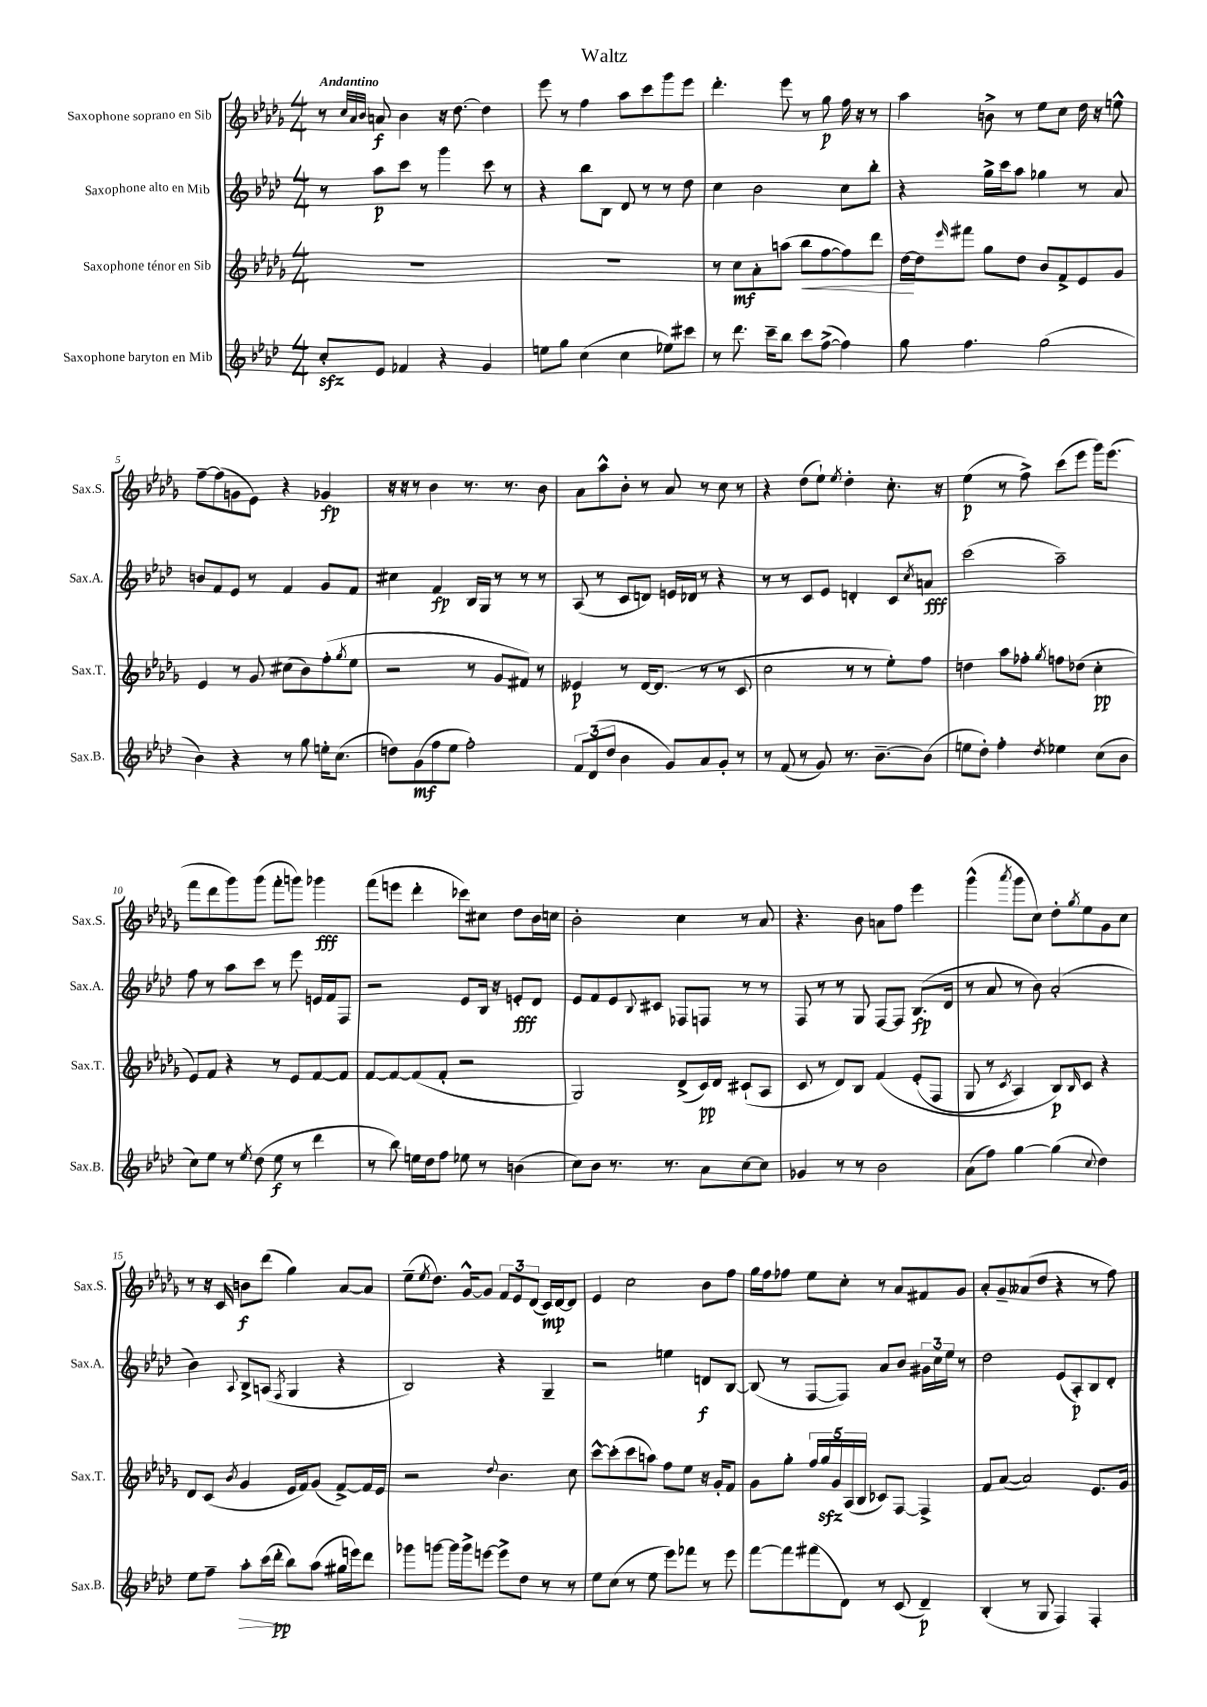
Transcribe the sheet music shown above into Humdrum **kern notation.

**kern	**dynam	**kern	**dynam	**kern	**dynam	**kern	**dynam
*part4	*part4	*part3	*part3	*part2	*part2	*part1	*part1
*staff4	*staff4	*staff3	*staff3	*staff2	*staff2	*staff1	*staff1
*I"Saxophone baryton en Mib	*	*I"Saxophone ténor en Sib	*	*I"Saxophone alto en Mib	*	*I"Saxophone soprano en Sib	*
*I'Sax.B.	*	*I'Sax.T.	*	*I'Sax.A.	*	*I'Sax.S.	*
*clefG2	*	*clefG2	*	*clefG2	*	*clefG2	*
*k[b-e-a-d-]	*	*k[b-e-a-d-g-]	*	*k[b-e-a-d-]	*	*k[b-e-a-d-g-]	*
*M4/4	*	*M4/4	*	*M4/4	*	*M4/4	*
=1	=1	=1	=1	=1	=1	=1	=1
!	!	!	!	!	!	!LO:TX:a:B:t=Andantino	!
8cczz'/L	.	1r	.	8r	.	8r	.
.	.	.	.	.	.	32qqcc/LLL	.
.	.	.	.	.	.	32qqa-/	.
.	.	.	.	.	.	32qqb-/JJJ	.
8e-/J	.	.	.	8aa-\L	p	8an/	f
4f-X/	.	.	.	8ccc\J	.	4b-\	.
.	.	.	.	8r	.	.	.
4r	.	.	.	4ggg\	.	16r	.
.	.	.	.	.	.	[8.dd-\	.
4g/	.	.	.	8ccc\	.	4dd-\]	.
.	.	.	.	8r	.	.	.
=2	=2	=2	=2	=2	=2	=2	=2
8een\L	.	1r	.	4r	.	8eee-\	.
8gg\J	.	.	.	.	.	8r	.
(4cc\	.	.	.	8bb-\L	.	4ff\	.
.	.	.	.	8B-\J	.	.	.
4cc\	.	.	.	8d-/	.	8aa-\L	.
.	.	.	.	8r	.	8ccc\	.
8ee-X\L)	.	.	.	8r	.	8ggg-\	.
8ccc#X\J	.	.	.	8dd-\	.	8eee-\J	.
=3	=3	=3	=3	=3	=3	=3	=3
8r	.	8r	.	4cc\	.	4.ddd-'\	.
8.ddd-\	.	8cc\L	mf	.	.	.	.
.	.	8a-'\	.	2b-\	.	.	.
16ccc~\KL	.	.	.	.	.	.	.
8bb-\J	.	(8aan\J	.	.	.	8eee-\	.
!	!	!	!LO:HP:b	!	!	!	!
8ccc\L	.	8bb-\L	<	.	.	8r	.
([8ff^\J	.	[8ff\	.	.	.	8gg-\	p
4ff\])	.	8ff\])	.	8cc\L	.	16ff\	.
.	.	.	.	.	.	16r	.
.	.	8ddd-\J	.	8bb-'\J	.	8r	.
=4	=4	=4	=4	=4	=4	=4	=4
8gg\	.	[16dd-\LL	.	4r	.	4aa-\	.
.	.	16dd-\J]	[	.	.	.	.
.	.	16qqeee-/	.	.	.	.	.
4.ff\	.	8fff#X\J	.	.	.	.	.
.	.	8gg-\L	.	16gg^\LL	.	8bn^\	.
.	.	.	.	16ccc\J	.	.	.
.	.	8dd-\J	.	8aa-\J	.	8r	.
(2gg\	.	8b-/L	.	4gg-X\	.	8ee-\L	.
.	.	8f^/	.	.	.	8cc\J	.
.	.	8e-/	.	8r	.	16dd-\	.
.	.	.	.	.	.	16r	.
.	.	8g-/J	.	8a-/	.	8een^^\	.
!!LO:LB:g=z
=5	=5	=5	=5	=5	=5	=5	=5
4b-\)	.	4e-/	.	8bn/L	.	[8ff~\L	.
.	.	.	.	8f/	.	(8ff\]	.
4r	.	8r	.	8e-/J	.	8gn\	.
.	.	8g-/	.	8r	.	8e-\J)	.
8r	.	(8cc#X\L	.	4f/	.	4r	.
8gg\	.	8b-\)	.	.	.	.	.
16een'\KL	.	(8ff'\	.	8g/L	.	4g-X/	fp
(8.cc\J	.	.	.	.	.	.	.
.	.	8qgg-/	.	.	.	.	.
.	.	8ee-\J	.	8f/J	.	.	.
=6	=6	=6	=6	=6	=6	=6	=6
8ddn\L)	.	2r	.	4cc#X\	.	16r	.
.	.	.	.	.	.	16r	.
(8g\	mf	.	.	.	.	8r	.
8ff\	.	.	.	4f/	fp	4b-\	.
8ee-\J	.	.	.	.	.	.	.
2ff'\)	.	8r	.	16B-/LL	.	8.r	.
.	.	.	.	16G/JJ	.	.	.
.	.	8g-/L	.	8r	.	.	.
.	.	.	.	.	.	8.r	.
.	.	8f#X/J)	.	8r	.	.	.
.	.	8r	.	8r	.	8b-\	.
=7	=7	=7	=7	=7	=7	=7	=7
12f/L	.	4e--X/	p	(8A-/	.	8a-\L	.
(12d-/	.	.	.	.	.	.	.
.	.	.	.	8r	.	8aa-^^\	.
12dd-/J	.	.	.	.	.	.	.
4b-\	.	8r	.	8c/L	.	8b-'\J	.
.	.	[16d-/KL	.	8dn/J)	.	8r	.
.	.	(8.d-/J]	.	.	.	.	.
8g/L)	.	.	.	16en/LL	.	8a-/	.
.	.	.	.	16d-X/JJ	.	.	.
8a-/	.	8r	.	8r	.	8r	.
8g'/J	.	8r	.	4r	.	8cc\	.
8r	.	8c/	.	.	.	8r	.
=8	=8	=8	=8	=8	=8	=8	=8
8r	.	2cc\	.	8r	.	4r	.
(8f/	.	.	.	8r	.	.	.
8r	.	.	.	8c/L	.	(8dd-\L	.
8g/)	.	.	.	8e-/J	.	8ee-`\J)	.
.	.	.	.	.	.	8qee-/	.
8.r	.	8r	.	4dn'/	.	4dd-'\	.
.	.	8r	.	.	.	.	.
[8.b-~\L	.	.	.	.	.	.	.
.	.	8ee-'\L)	.	8c/L	.	8.cc'\	.
.	.	.	.	8qcc/	.	.	.
(8b-\J]	.	8ff\J	.	8an/J	fff	.	.
.	.	.	.	.	.	16r	.
=9	=9	=9	=9	=9	=9	=9	=9
8een\L	.	4ddn\	.	(2ccc\	.	(4ee-\	p
8dd-'\J)	.	.	.	.	.	.	.
4ff'\	.	8aa-\L	.	.	.	8r	.
.	.	8ff-X'\J	.	.	.	8ff^\)	.
8qdd-/	.	8qgg-/	.	.	.	.	.
4ee-X\	.	8ffn\L	.	2aa-~\)	.	(8ccc\L	.
.	.	(8dd-X\J	.	.	.	8eee-\J	.
(8cc\L	.	4cc'\	pp	.	.	16ggg-\KL)	.
.	.	.	.	.	.	(8.eee-\J	.
8b-\J	.	.	.	.	.	.	.
!!LO:LB:g=z
=10	=10	=10	=10	=10	=10	=10	=10
8cc\L)	.	8e-/L)	.	8ff\	.	8fff\L	.
8ee-\J	.	8f/J	.	8r	.	8ddd-\	.
8r	.	4r	.	8aa-\L	.	8ggg-\)	.
8qee-/	.	.	.	.	.	.	.
(8dd-\	.	.	.	8ccc\J	.	(8ggg-\J	.
8ee-\	f	8r	.	8r	.	8fff'\L	.
8r	.	8e-/L	.	8eee-\	.	8gggn\J)	.
4ddd-\	.	[8f/	.	16en/LL	.	4ggg-X\	fff
.	.	.	.	16f/J	.	.	.
.	.	8f/J]	.	8F/J	.	.	.
=11	=11	=11	=11	=11	=11	=11	=11
8r	.	[8f/L	.	2r	.	(8fff\L	.
8bb-\)	.	8f/_	.	.	.	8eeen\J	.
16een\LL	.	(8f/]	.	.	.	4ddd-'\	.
16dd-\J	.	.	.	.	.	.	.
8ff\J	.	8f'/J	.	.	.	.	.
8ee-X\	.	2r	.	8e-/L	.	8ccc-X\L)	.
8r	.	.	.	16B-/Jk	.	8cc#X\J	.
.	.	.	.	16r	.	.	.
(4bn\	.	.	.	8en'/L	fff	8dd-\L	.
.	.	.	.	8d-/J	.	16b-\L	.
.	.	.	.	.	.	16ccn\JJ	.
=12	=12	=12	=12	=12	=12	=12	=12
8cc\L)	.	2G-/)	.	8e-/L	.	2b-'\	.
8b-\J	.	.	.	8f/	.	.	.
8.r	.	.	.	8e-/	.	.	.
.	.	.	.	8qqB-/	.	.	.
.	.	.	.	8c#X/J	.	.	.
8.r	.	.	.	.	.	.	.
.	.	(8d-^/L	.	8F-X/L	.	4cc\	.
8a-\L	.	16c/L)	pp	8Fn/J	.	.	.
.	.	16d-/JJ	.	.	.	.	.
[8cc\	.	(8c#X`/L	.	8r	.	8r	.
8cc\J]	.	8A-/J	.	8r	.	8a-/	.
=13	=13	=13	=13	=13	=13	=13	=13
4g-X/	.	8c/	.	8F/	.	4.r	.
.	.	8r	.	8r	.	.	.
8r	.	8d-/L)	.	8r	.	.	.
8r	.	8B-/J	.	8G/	.	8b-\	.
2b-\	.	(4f/	.	[8F/L	.	8an\L	.
.	.	.	.	8F/J]	.	8ff\J	.
.	.	(8e-'/L	.	(8.B-/L	fp	4eee-\	.
.	.	8F/J	.	.	.	.	.
.	.	.	.	16d-/Jk	.	.	.
=14	=14	=14	=14	=14	=14	=14	=14
(8a-\L	.	8G-/	.	8r	.	(4ggg-^^\	.
8ff\J)	.	8r	.	8a-/	.	.	.
.	.	8qc/	.	.	.	8qaaa-/	.
[4gg\	.	4A-/)	.	8r	.	8ggg-\L	.
.	.	.	.	8b-\)	.	8cc\J)	.
(4gg\]	.	8B-/L)	p	(2a-'/	.	8dd-'\L	.
.	.	16qqB-/	.	.	.	8qgg-/	.
.	.	8c/J	.	.	.	8ee-\	.
8qqcc/	.	.	.	.	.	.	.
4dd-\)	.	4r	.	.	.	8g-\	.
.	.	.	.	.	.	8cc\J	.
!!LO:LB:g=z
=15	=15	=15	=15	=15	=15	=15	=15
8ee-\L	.	8d-/L	.	4b-\)	.	8r	.
8ff~\J	.	(8c/J	.	.	.	16r	.
.	.	.	.	.	.	16c/	.
.	.	8qb-/	.	8qqA-/	.	.	.
!	!LO:HP:b	!	!	!	!	!	!
8aa-'\L	>	4g-/	.	8B-^/L	.	8bn\L	f
(16ccc\L	.	.	.	(8An/J	.	(8ddd-\J	.
16ddd-'\JJ	pp	.	.	.	.	.	.
.	.	.	.	8qF/	.	.	.
8bb-\L)	]	16e-/LL	.	4G/	.	4gg-\)	.
.	.	16f/J)	.	.	.	.	.
(8aa-\J	.	(8g-/J	.	.	.	.	.
16gg#X\LL	.	[8f^/L)	.	4r	.	[8a-/L	.
16eeen\J)	.	.	.	.	.	.	.
8ddd-\J	.	16f/L]	.	.	.	8a-/J]	.
.	.	16e-/JJ	.	.	.	.	.
=16	=16	=16	=16	=16	=16	=16	=16
8ggg-X\L	.	2r	.	2B-/)	.	(8ee-~\L	.
.	.	.	.	.	.	8qee-/	.
[8gggn\J	.	.	.	.	.	8.dd-\J)	.
16ggg\LL]	.	.	.	.	.	.	.
16ggg^\J	.	.	.	.	.	[16g-^^/KL	.
[8eeen\J	.	.	.	.	.	8g-/J]	.
.	.	8qqdd-/	.	.	.	.	.
8eee^\L]	.	4.b-\	.	4r	.	12f/L	.
.	.	.	.	.	.	12e-/	.
8dd-\J	.	.	.	.	.	.	.
.	.	.	.	.	.	(12d-/J	.
8r	.	.	.	4G~/	.	16c/LL)	mp
.	.	.	.	.	.	[16d-/J	.
8r	.	8cc\	.	.	.	8d-/J]	.
=17	=17	=17	=17	=17	=17	=17	=17
8ee-\L	.	[8ccc^^\L	.	2r	.	4e-/	.
(8cc\J	.	(8ccc'\]	.	.	.	.	.
8r	.	8ccc\	.	.	.	2cc\	.
8ee-\	.	8aan\J)	.	.	.	.	.
8eee-\L)	.	8ff\L	.	4een\	.	.	.
8fff-X\J	.	8ee-\J	.	.	.	.	.
8r	.	16r	.	8dn/L	f	8b-\L	.
.	.	16g-'/KL	.	.	.	.	.
8eee-\	.	8f/J	.	[8B-/J	.	8ff\J	.
=18	=18	=18	=18	=18	=18	=18	=18
[8fff\L	.	8g-\L	.	(8B-/]	.	16gg-\LL	.
.	.	.	.	.	.	16ff\J	.
8fff\]	.	8gg-'\J	.	8r	.	8ff-X\J	.
(8fff#X\	.	20ff/LL	.	[8F/L	.	8ee-\L	.
.	.	20gg-zz/	.	.	.	.	.
.	.	20g-/	.	.	.	.	.
8d-\J)	.	.	.	8F/J])	.	8cc'\J	.
.	.	(20A-/	.	.	.	.	.
.	.	20B-/JJ	.	.	.	.	.
8r	.	8c-X/L)	.	8a-/L	.	8r	.
(8c/	.	[8F/J	.	8b-/J	.	8a-/L	.
4d-~/)	p	4F^/]	.	24g#X\LL	.	8f#X/	.
.	.	.	.	24cc\	.	.	.
.	.	.	.	24ee-\JJ	.	.	.
.	.	.	.	8r	.	8g-/J	.
=19	=19	=19	=19	=19	=19	=19	=19
(4B-'/	.	8f/L	.	2dd-\	.	8a-'/L	.
.	.	([8a-/J	.	.	.	8g-~/	.
8r	.	2a-/])	.	.	.	(8a--X/	.
8G/	.	.	.	.	.	8dd-/J	.
4F/)	.	.	.	(8e-/L	.	4r	.
.	.	.	.	8A-'/)	p	.	.
4F'/	.	8.e-/L	.	8B-/	.	8r	.
.	.	.	.	8d-'/J	.	8ff\)	.
.	.	16g-/Jk	.	.	.	.	.
==	==	==	==	==	==	==	==
*-	*-	*-	*-	*-	*-	*-	*-
